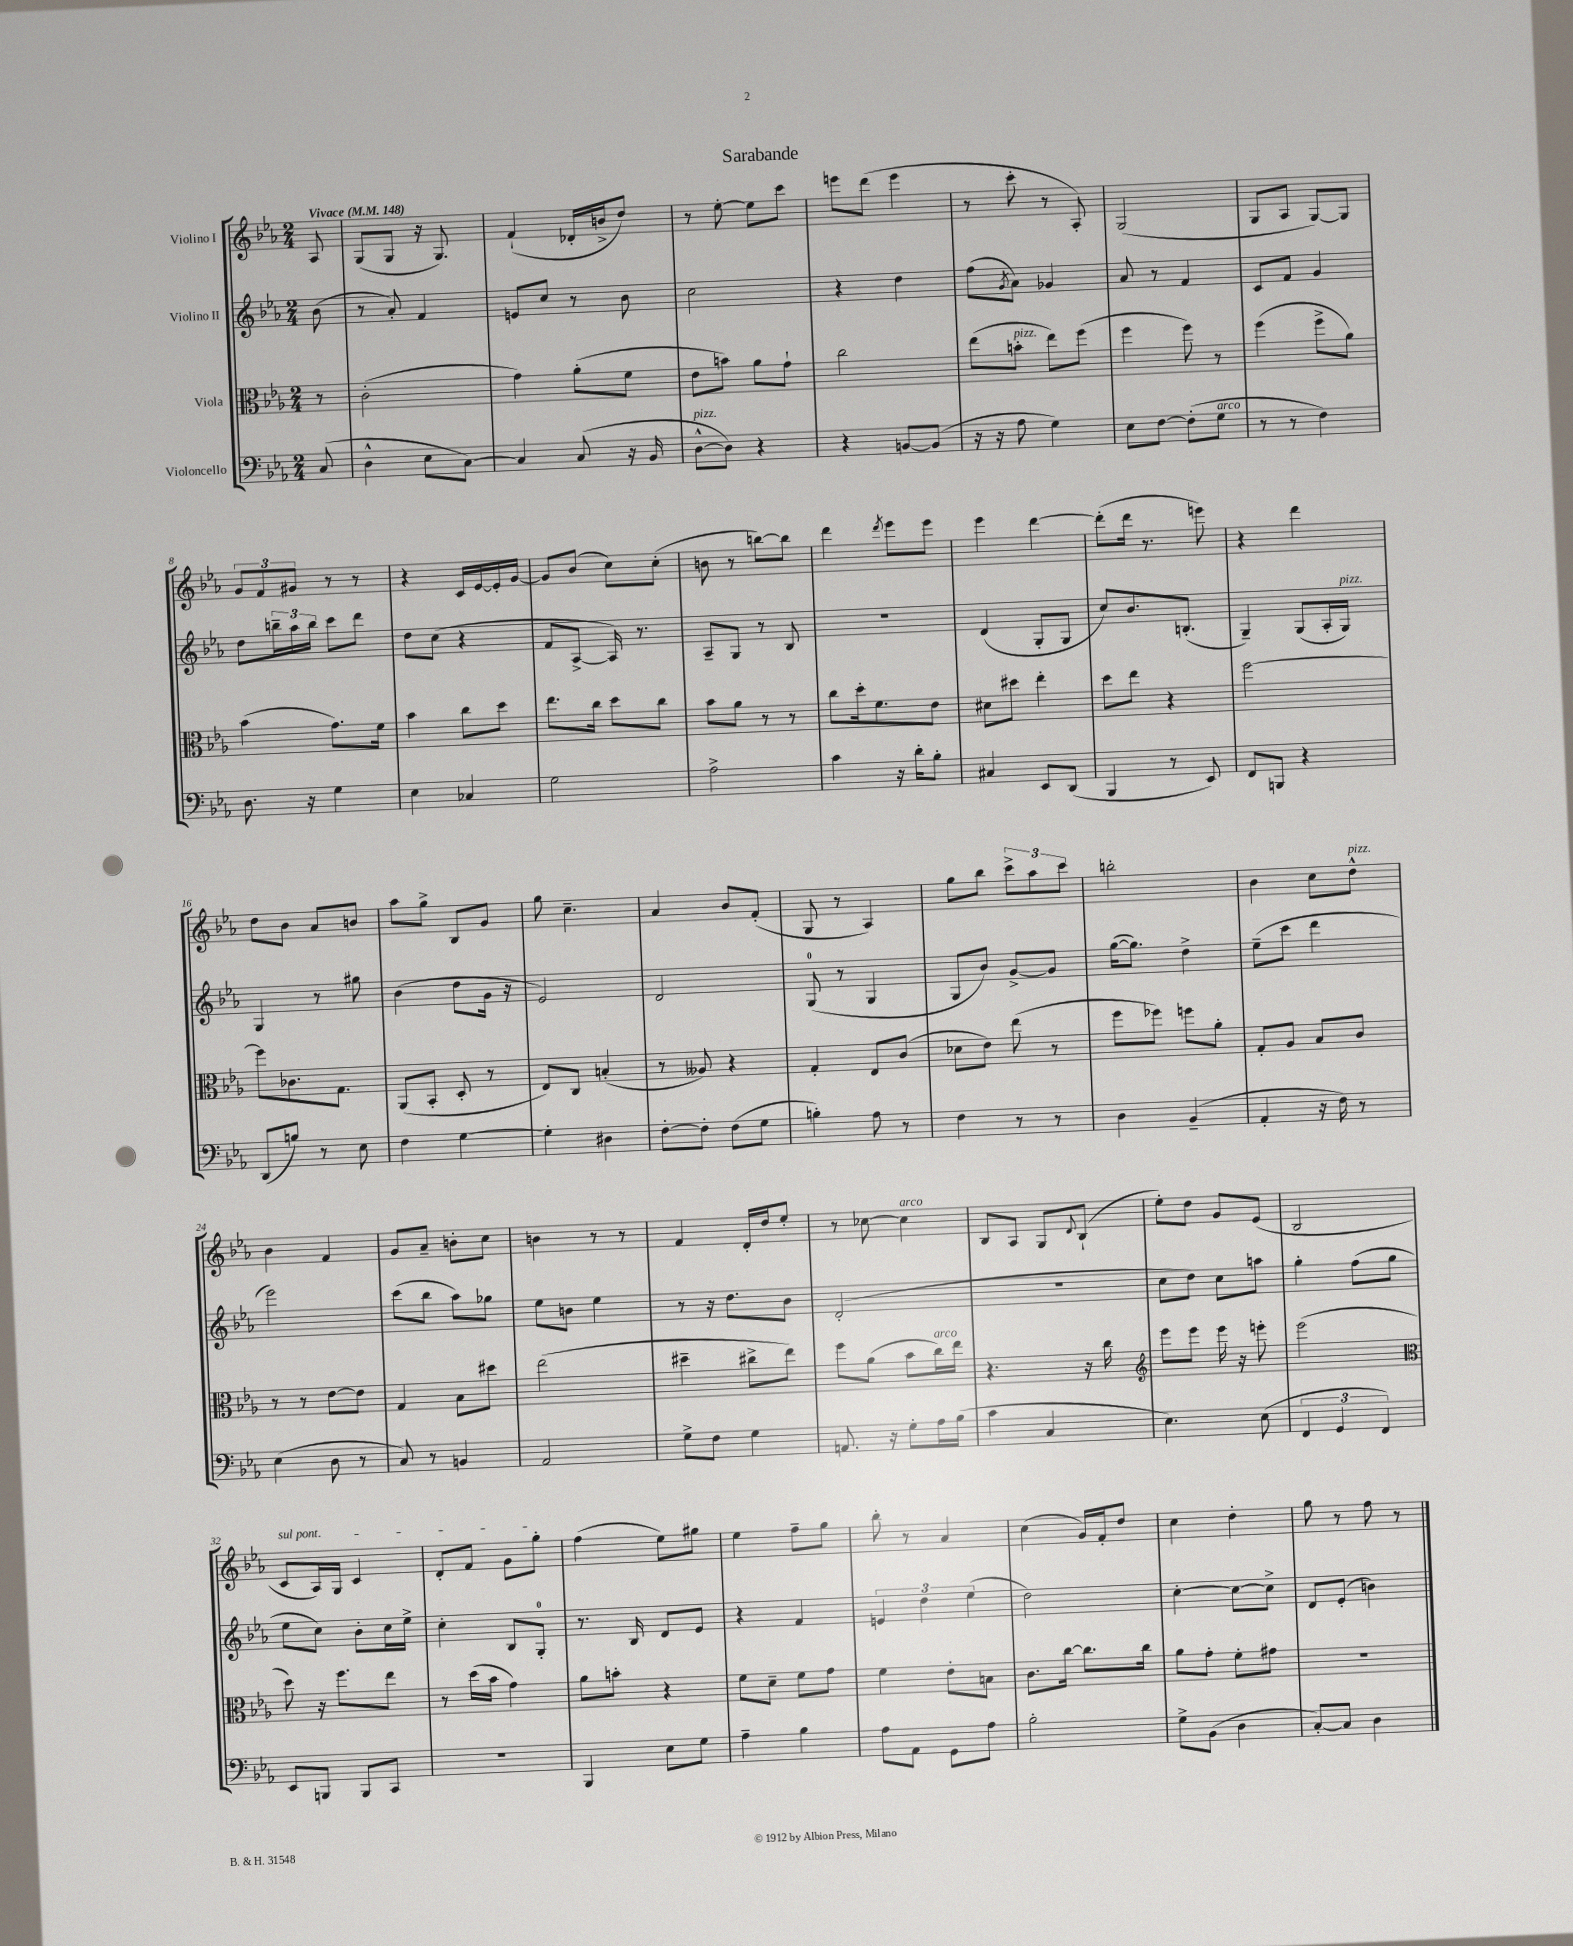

**kern	**kern	**kern	**kern
*staff4	*staff3	*staff2	*staff1
*clefF4	*clefC3	*clefG2	*clefG2
*k[b-e-a-]	*k[b-e-a-]	*k[b-e-a-]	*k[b-e-a-]
*M2/4	*M2/4	*M2/4	*M2/4
*MM148	*MM148	*MM148	*MM148
(8C	8r	(8b-	8A-
=	=	=	=
4D^^	(2c'	8r	(8G
.	.	8a-')	8G
8E-	.	4f	16r
.	.	.	8.G)
[8C)	.	.	.
=	=	=	=
4C]	4g)	8e	(4f`
.	.	8cc	.
(8C	(8a-'	8r	16d-'
.	.	.	16b^
16r	8f	8b-	8dd)
16BB-	.	.	.
=	=	=	=
[8D^^	8e-	2cc	8r
8D])	8b)	.	[8ee-'
4r	8a-	.	8ee-]
.	8g`	.	8ccc
=	=	=	=
4r	2cc	4r	8eee
.	.	.	(8ddd
[8BB	.	4dd	4eee
(8BB]	.	.	.
=	=	=	=
16r	(8ee-	(8ff	8r
16r	.	.	.
.	.	8qg	.
8A-	8b'	8a-)	8ccc'
4G)	8ee-)	4g-	8r
.	(8ff	.	8A-')
=	=	=	=
8E-	4ff	8a-	(2G
[8F	.	8r	.
(8F']	8ff)	4f	.
8G	8r	.	.
=	=	=	=
8r	(4ff	8c	8G
8r	.	8f	8A-
4F)	8ff^	4g	[8G)
.	8a-)	.	8G]
=	=	=	=
8.D	(4b-	8dd	12g
.	.	.	12f
.	.	24bb~	.
.	.	24aa-	12g#
16r	.	.	.
.	.	24bb	.
4G	8.g)	8ccc	8r
.	.	8ddd	8r
.	16f	.	.
=	=	=	=
4E-	4b-	8dd	4r
.	.	(8cc	.
4C-	8cc	4r	16c
.	.	.	[16e-
.	8dd	.	16e-']
.	.	.	[16g
=	=	=	=
2G	8.ee-	8f	8g]
.	.	[8A-^	(8b-
.	16cc	.	.
.	8dd	16A-])	8cc)
.	.	8.r	.
.	8cc	.	(8cc'
=	=	=	=
2A-^	8b-	8A-~	8b
.	8a-	8G	8r
.	8r	8r	[8bb)
.	8r	8B-	8bb]
=	=	=	=
4c	8cc	2r	4ddd
.	16dd'	.	.
.	8.f	.	.
.	.	.	8qddd
16r	.	.	8eee-
16d'	.	.	.
8B-'	8e-	.	8eee-
=	=	=	=
4C#	8d#	(4d	4eee-
.	8dd#	.	.
8EE-	4ee-'	8G'	[4ddd
(8DD	.	8G	.
=	=	=	=
4BBB-	8dd	8cc)	(8ddd']
.	8ee-	8.b-	16ddd
.	.	.	8.r
8r	4r	.	.
.	.	(8.B'	.
8EE-)	.	.	8eee)
=	=	=	=
8FF	[2ff	4G~)	4r
8BBB	.	.	.
4r	.	(8G	4ddd
.	.	16A-'	.
.	.	16G)	.
=	=	=	=
(8DD	8ff]	4G	8dd
8B)	8.c-	.	8b-
8r	.	8r	8a-
.	8.G	.	.
8E-	.	8gg#	8b
=	=	=	=
4F	(8AA-	(4b-	8aa-
.	8BB-'	.	8gg^
[4G	8D'	8dd	8B-
.	8r	16g	8g
.	.	16r	.
=	=	=	=
4G']	8E-)	2e-)	8gg
.	8C	.	4.cc~
4D#	(4B'	.	.
=	=	=	=
[8F'	8r	2d	4a-
8F']	8A--)	.	.
(8F	4r	.	8b-
8G	.	.	(8f'
=	=	=	=
4B')	4G'	(8G	8G
.	.	8r	8r
8A-	8E-	4G	4A-)
8r	(8c	.	.
=	=	=	=
4F	8d-	8G	8gg
.	8e-)	8b-)	8bb-
8r	(8ee-	[8g^	12ccc^
.	.	.	12aa-
8r	8r	8g]	.
.	.	.	12ccc
=	=	=	=
4D	8ff	([16gg	2bb'
.	.	8.gg])	.
.	8ff-)	.	.
(4BB-~	8ff	4dd^	.
.	8a-'	.	.
=	=	=	=
4AA-'	8G'	(8ee-~	4b-
.	8A-	8ccc	.
16r	8B-	4ddd	8cc
16F)	.	.	.
8r	8c	.	8dd^^
=	=	=	=
(4E-	8r	2eee-)	4b-
.	8r	.	.
8D	[8e-	.	4f
8r	8e-]	.	.
=	=	=	=
8C)	4G	(8ccc	8g
8r	.	8bb-	8a-~
4BB	8B-	8aa-)	8b'
.	8dd#	8gg-	8cc
=	=	=	=
2AA-	(2ee-	8ee-	4b
.	.	8b	.
.	.	4ee-	8r
.	.	.	8r
=	=	=	=
8G^	4dd#~	8r	4f
8F	.	16r	.
.	.	8.dd	.
4G	8cc#^	.	16d'
.	.	.	16dd
.	8ee-)	8b-	8ee-'
=	=	=	=
8.AA	8ff	(2d'	8r
.	(8a-	.	[8cc-
16r	.	.	.
8G'	8b-	.	4cc-]
16A-	16cc)	.	.
(16B-	16ee-	.	.
=	=	=	=
4c	4.r	2r	8B-
.	.	.	8A-
4C	.	.	8G
.	.	.	8qqd
.	16r	.	(8B-`
.	16cc	.	.
=	=	=	=
*	*clefG2	*	*
4.E-)	8eee-	8cc	8ee-')
.	8eee-	8dd)	8dd
.	16eee-	8cc	8g
.	16r	.	.
(8E-	8eee'	8aa	(8e-
=	=	=	=
6FF	(2eee-	4gg'	2B-
6GG	.	.	.
.	.	(8ff	.
6FF)	.	.	.
.	.	8gg	.
=	=	=	=
*	*clefC3	*	*
8EE-	8dd)	8ee-	8c
8BBB	16r	8cc)	16A-)
.	8.ff	.	16G
8BBB	.	8b-'	4c
8CC	8ee-	16cc	.
.	.	16ee-^	.
=	=	=	=
2r	8r	4cc'	8d'
.	(16dd	.	8f
.	16b-	.	.
.	4g)	8B-	8g
.	.	8G'	8gg'
=	=	=	=
4BBB-	8a-	8.r	(4ff
.	8b'	.	.
.	.	16B-	.
8E-	4r	8d	8ee-)
8G	.	8e-	8gg#
=	=	=	=
4A-~	8f	4r	4ee-
.	8d~	.	.
4B-	8f	4f	8ff~
.	8g	.	8gg
=	=	=	=
8A-	4f	6e	8bb-'
8AA-	.	.	8r
.	.	6dd	.
8GG	8e-'	.	4a-
.	.	(6ee-	.
8A-	8B	.	.
=	=	=	=
2B-'	8.c	2dd)	(4cc
.	[16cc	.	.
.	8.cc]	.	16g)
.	.	.	16f'
.	.	.	8dd
.	16cc	.	.
=	=	=	=
8G^	8a-	[4cc'	4cc
(8BB-	8g'	.	.
4D	8f'	8cc_	4dd'
.	8g#	8cc^]	.
=	=	=	=
[8C')	2r	8d	8gg
8C]	.	(8e-'	8r
4D	.	4b)	8ff
.	.	.	8r
==	==	==	==
*-	*-	*-	*-
